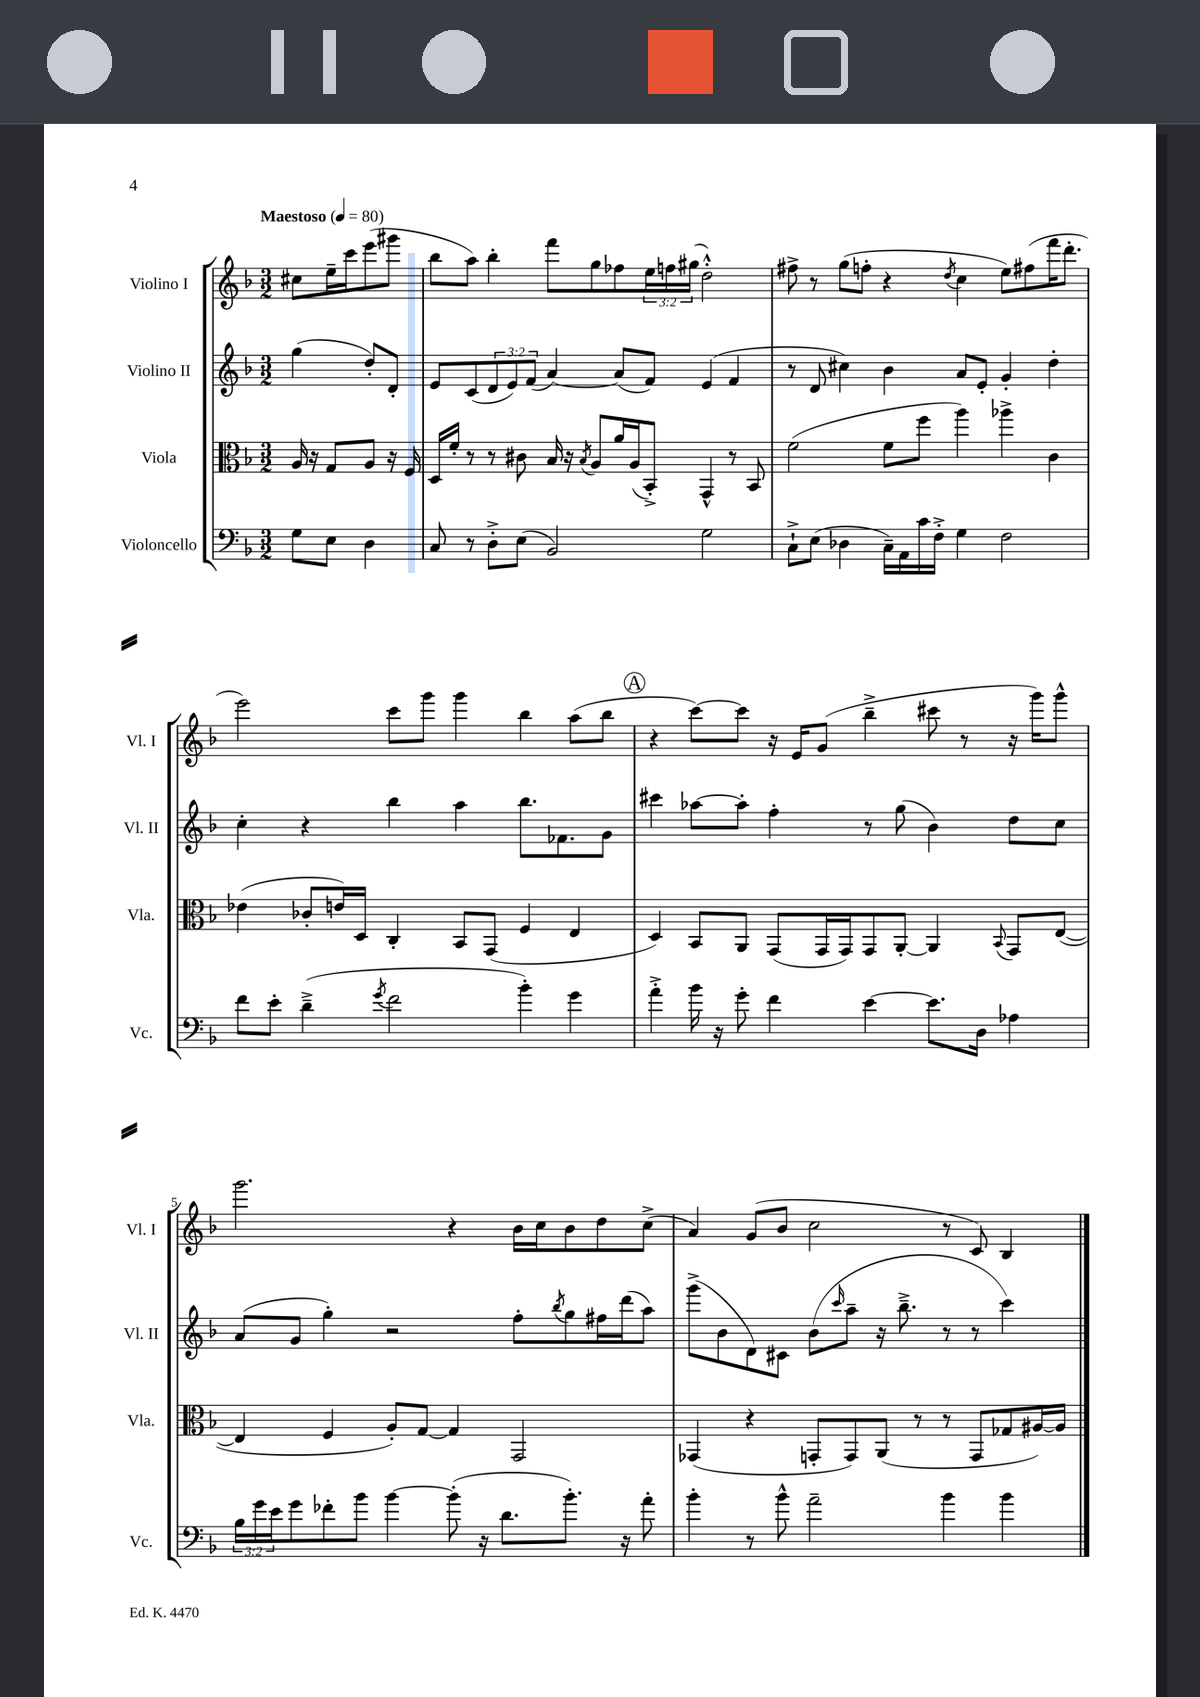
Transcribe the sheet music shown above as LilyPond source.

<<
\new StaffGroup <<
\new Staff = "s0" \with { instrumentName = "Violino I" shortInstrumentName = "Vl. I" } {
    \clef treble \key f \major \numericTimeSignature \time 3/2 \override Staff.TupletNumber.text = #tuplet-number::calc-fraction-text \partial 2 \tempo "Maestoso" 4 = 80
    cis''8 e''16-- c'''16 e'''8( gis'''8 |
    bes''8 a''8) bes''4-. f'''8 g''8 fes''8 \tuplet 3/2 { e''16 f''16 gis''16( } d''2-.-^) |
    fis''8-> r8 g''8( f''8-. r4 \acciaccatura { d''8 } c''4 e''8) fis''8( f'''16 d'''8.-. |
    e'''2) c'''8 g'''8 g'''4 bes''4 a''8( bes''8 |
    \mark \markup { \circle "A" } r4 c'''8~) c'''8 r16 e'16 g'8( bes''4---> cis'''8 r8 r16 g'''16) g'''8-^ |
    g'''2. r4 bes'16 c''16 bes'8 d''8 c''8->( |
    a'4) g'8( bes'8 c''2 r8 c'8) bes4 \bar "|." |
}
\new Staff = "s1" \with { instrumentName = "Violino II" shortInstrumentName = "Vl. II" } {
    \clef treble \key f \major \numericTimeSignature \time 3/2 \override Staff.TupletNumber.text = #tuplet-number::calc-fraction-text \partial 2
    g''4( d''8-.) d'8-. |
    e'8 c'8( \tuplet 3/2 { d'8 e'8) f'8( } a'4~) a'8( f'8) e'4( f'4 |
    r8 d'8 cis''4) bes'4 a'8 e'8-. g'4-. d''4-. |
    c''4-. r4 bes''4 a''4 bes''8. fes'8. g'8 |
    \mark \markup { \circle "A" } cis'''4 aes''8~ aes''8-. f''4-. r8 g''8( bes'4) d''8 c''8 |
    a'8( g'8 g''4-.) r2 f''8-. \acciaccatura { bes''8 } g''8 fis''16 d'''16( a''8) |
    g'''8->( bes'8 d'8) cis'8 bes'8( \grace { c'''16 } a''8-- r16 bes''8.---> r8 r8 c'''4) \bar "|." |
}
\new Staff = "s2" \with { instrumentName = "Viola" shortInstrumentName = "Vla." } {
    \clef alto \key f \major \numericTimeSignature \time 3/2 \partial 2
    a16 r16 g8 a8 r16 f16 |
    d16 f'16-. r8 r8 cis'8 bes16 r16 \acciaccatura { bes8 } a8 a'16 a16( bes,8-.->) g,4-^ r8 bes,8 |
    f'2( f'8 f''8 a''4) aes''4-> c'4 |
    ees'4( ces'8-. e'16) d16 c4-. bes,8 g,8( f4 e4 |
    \mark \markup { \circle "A" } d4) bes,8 a,8 g,8( g,16 g,16) g,8 a,8~-. a,4 \appoggiatura { bes,8 } g,8 e8~( |
    e4 f4 a8-.) g8~ g4 g,2 |
    ges,4( r4 g,8-. g,8) a,8( r8 r8 g,8 ges8 ais16~) ais16 \bar "|." |
}
\new Staff = "s3" \with { instrumentName = "Violoncello" shortInstrumentName = "Vc." } {
    \clef bass \key f \major \numericTimeSignature \time 3/2 \override Staff.TupletNumber.text = #tuplet-number::calc-fraction-text \partial 2
    g8 e8 d4 |
    c8 r8 d8-.-> e8( bes,2) g2 |
    c8-!-> e8( des4 c16--) a,16 c'16 f16-.-> g4 f2 |
    f'8 e'8-. d'4--->( \acciaccatura { g'8 } f'2 bes'4-.) g'4 |
    \mark \markup { \circle "A" } a'4-.-> bes'16 r16 g'8-. f'4 e'4~ e'8. d16 aes4 |
    \tuplet 3/2 { bes16 g'16 e'16 } g'8 fes'8-. bes'8 bes'4~ bes'8-.( r16 d'8. bes'8.-.) r16 a'8-. |
    bes'4-. r8 bes'8-^ a'2-- bes'4 bes'4 \bar "|." |
}
>>
>>
\layout { \context { \Score \override BarNumber.break-visibility = ##(#f #t #t) barNumberVisibility = #(every-nth-bar-number-visible 5) } }
